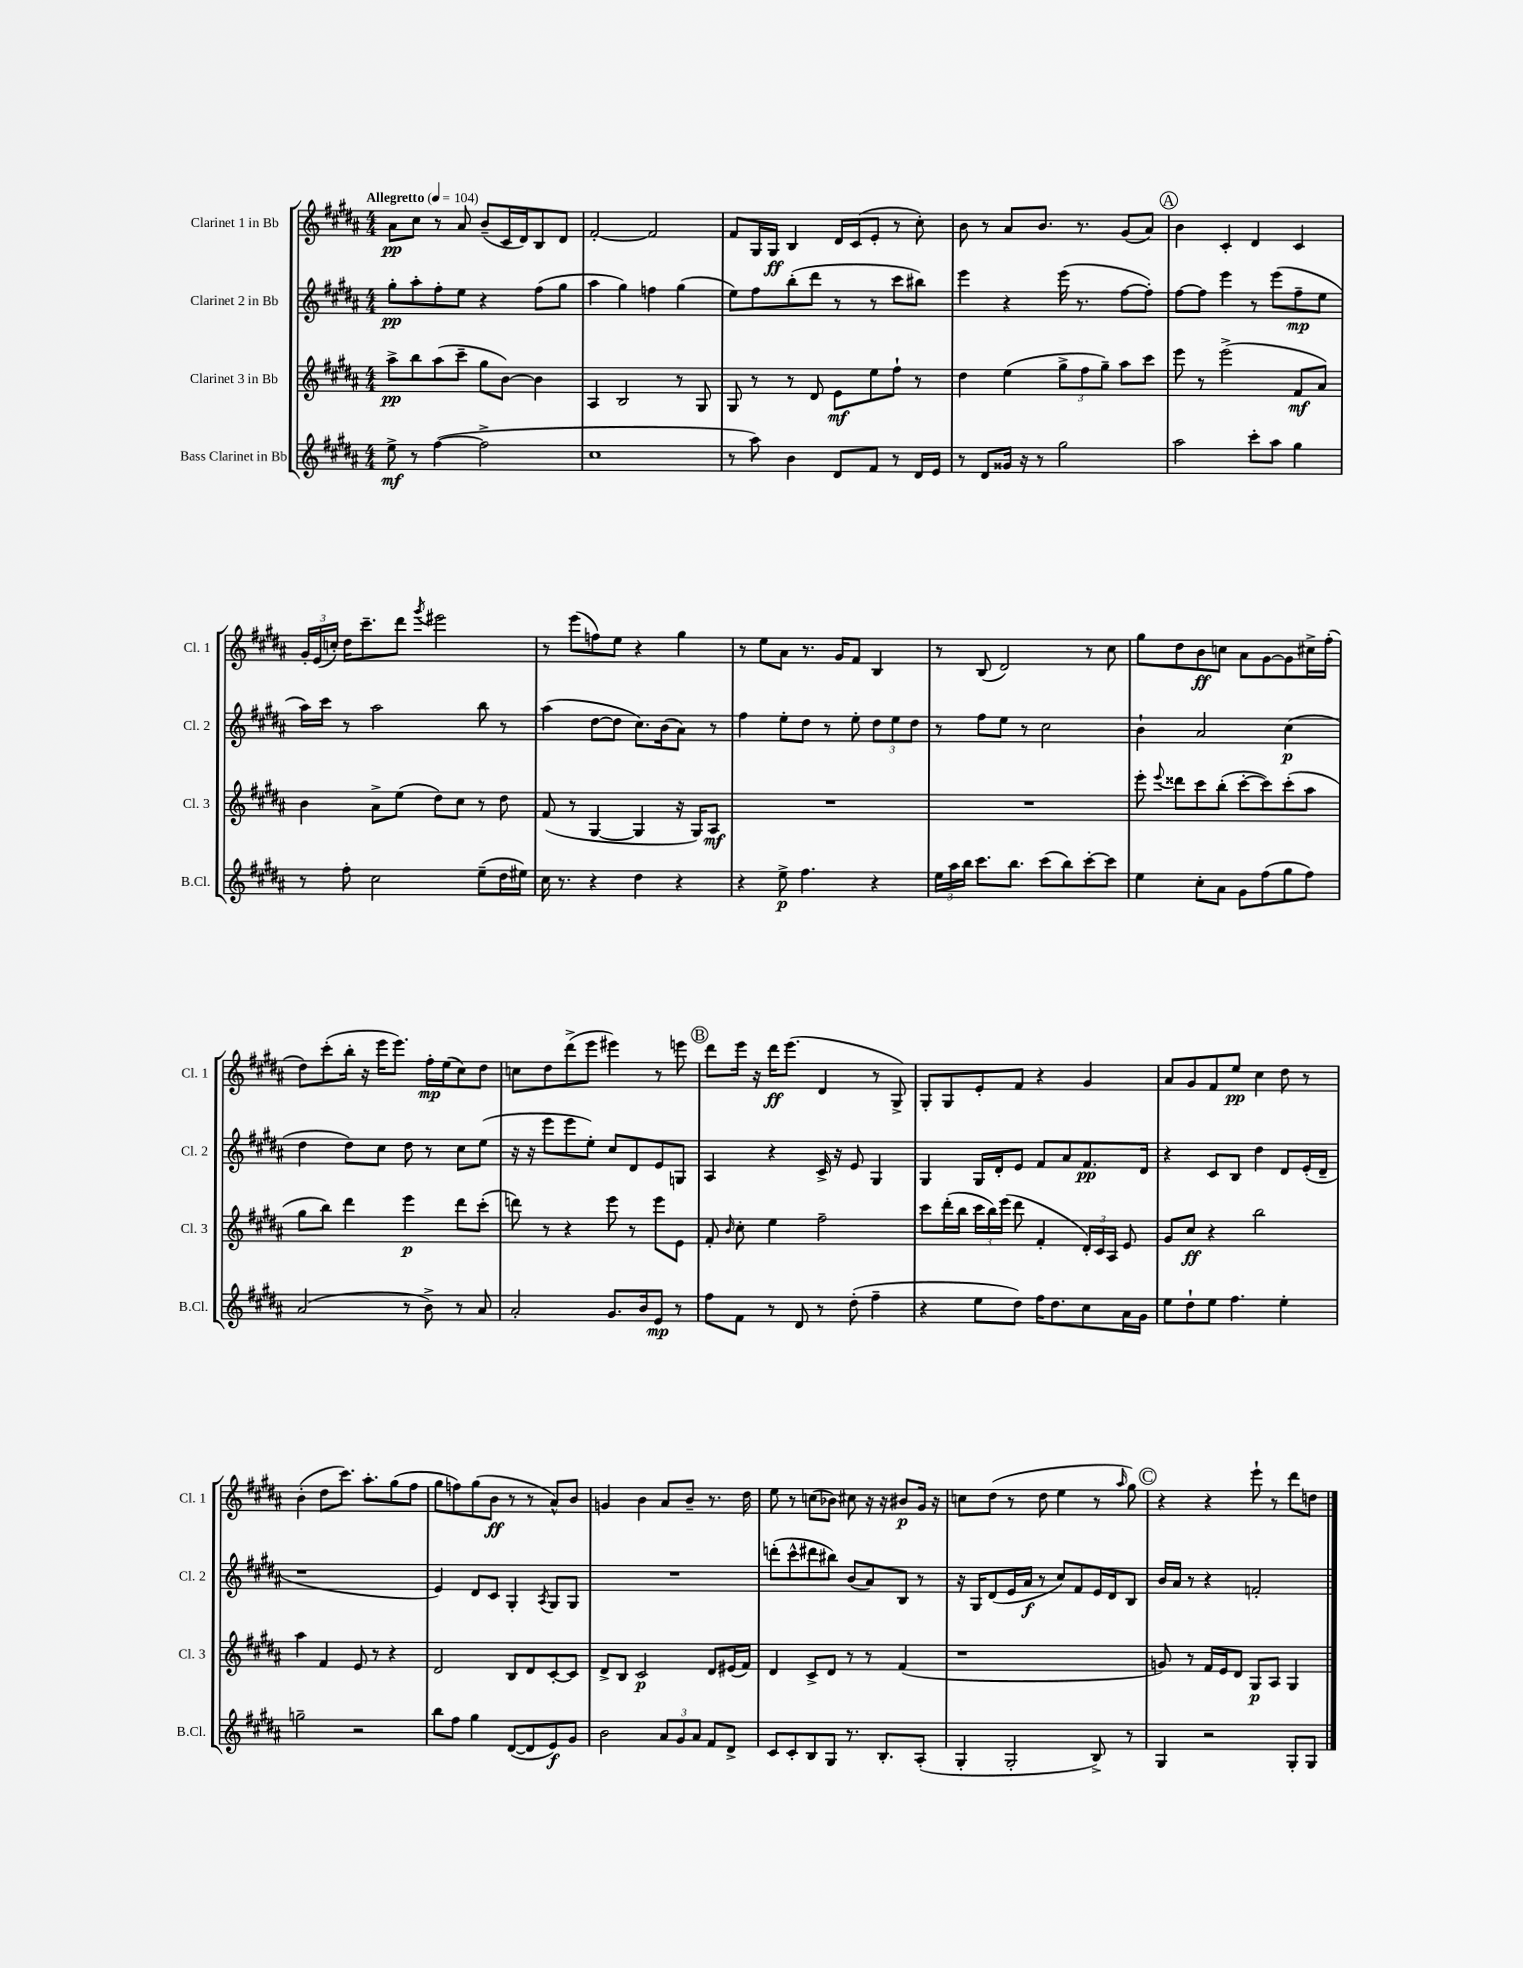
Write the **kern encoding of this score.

**kern	**kern	**kern	**kern
*staff4	*staff3	*staff2	*staff1
*clefG2	*clefG2	*clefG2	*clefG2
*k[f#c#g#d#a#]	*k[f#c#g#d#a#]	*k[f#c#g#d#a#]	*k[f#c#g#d#a#]
*M4/4	*M4/4	*M4/4	*M4/4
*MM104	*MM104	*MM104	*MM104
8ee^	8aa#^	8gg#'	8a#
8r	8bb	8aa#'	8cc#
([4ff#	(8aa#	8ff#'	8r
.	8ccc#~	8ee	8a#
2ff#^]	8gg#	4r	(8b~
.	[8b)	.	16c#
.	.	.	16d#)
.	4b]	(8ff#	8B
.	.	8gg#	8d#
=	=	=	=
1cc#	4A#	4aa#	[2f#'
.	2B	4gg#)	.
.	.	4ff	2f#]
.	8r	(4gg#	.
.	8G#	.	.
=	=	=	=
8r	8G#	8ee)	8f#
8aa#)	8r	8ff#	16G#
.	.	.	16G#
4b	8r	(8bb'	4B
.	8d#	8ddd#	.
8d#	8e	8r	16d#
.	.	.	(16c#
8f#	8ee	8r	8e'
8r	8ff#`	8ccc#	8r
16d#	8r	8bb#)	8cc#')
16e	.	.	.
=	=	=	=
8r	4dd#	4eee	8b
8d#	.	.	8r
16g##	(4ee	4r	8a#
16r	.	.	.
8r	.	.	8.b
2gg#	12gg#^	(16eee	.
.	.	8.r	8.r
.	12ff#	.	.
.	12gg#~)	.	.
.	8aa#	[8ff#	(8g#
.	8ccc#	8ff#'])	8a#)
=	=	=	=
2aa#	8eee	[8ff#	4b
.	8r	8ff#]	.
.	(2eee^	4eee	4c#'
8ccc#'	.	8r	4d#
8aa#	.	(8eee	.
4gg#	8f#	8ff#~	4c#
.	8a#)	8ee	.
=	=	=	=
8r	4b	16aa#)	24g#'
.	.	.	(24e
.	.	16ccc#	.
.	.	.	24cc')
8ff#'	.	8r	16dd#
.	.	.	8.ccc#~
2cc#	8a#^	2aa#	.
.	(8ee	.	8ddd#
.	.	.	8qggg#
.	8dd#)	.	2eee#
.	8cc#	.	.
(8ee~	8r	8bb	.
16dd#	8dd#	8r	.
16ee#)	.	.	.
=	=	=	=
16cc#	(8f#	(4aa#	8r
8.r	.	.	.
.	8r	.	(8eee
4r	[4G#	[8dd#	8ff)
.	.	8dd#]	8ee
4dd#	4G#]	8.cc#)	4r
.	.	(16b	.
4r	16r	8a#)	4gg#
.	16G#)	.	.
.	8A#	8r	.
=	=	=	=
4r	1r	4ff#	8r
.	.	.	8ee
8ee^	.	8ee'	8a#
4.ff#	.	8dd#	8.r
.	.	8r	.
.	.	.	16g#
.	.	8ee'	8f#
4r	.	12dd#	4B
.	.	12ee	.
.	.	12dd#	.
=	=	=	=
24ee	1r	8r	8r
24aa#	.	.	.
24bb	.	.	.
8.ccc#	.	8ff#	(8B
.	.	8ee	2d#)
8.bb	.	.	.
.	.	8r	.
(8ccc#	.	2cc#	.
8bb)	.	.	.
[8ccc#'	.	.	8r
8ccc#]	.	.	8cc#
=	=	=	=
4ee	8eee'	4b`	8gg#
.	8qqeee	.	.
.	8ddd##	.	8dd#
8cc#'	8ccc#	2a#	8b
8a#	(8bb'	.	8cc
8g#	[8ccc#'	.	8a#
(8ff#	8ccc#])	.	[8g#
8gg#	(8ccc#'	(4cc#	8g#]
8ff#)	8aa#	.	16cc#^
.	.	.	(16ff#'
=	=	=	=
(2a#	8gg#	4dd#	8dd#)
.	8bb)	.	(8ccc#'
.	4ddd#	8dd#)	16bb'
.	.	.	16r
.	.	8cc#	16eee
.	.	.	8.eee)
8r	4eee	8dd#	.
8b^)	.	8r	16ff#'
.	.	.	(16ee
8r	8ddd#	8cc#	8cc#)
8a#	(8ccc#'	(8ee	8dd#
=	=	=	=
2a#'	8ddd)	16r	8cc
.	.	16r	.
.	8r	8eee	8dd#
.	4r	8eee	(8ddd#^
.	.	8ee')	8eee
8.g#	8eee	8cc#	4eee#)
.	8r	8d#	.
16b	.	.	.
8e	8eee	8e	8r
8r	8e	8G	8eee
=	=	=	=
8ff#	8f#'	4A#	8ddd#
.	16qqb	.	.
8f#	8cc#'	.	16eee
.	.	.	16r
8r	4ee	4r	16ddd#
.	.	.	(8.eee
8d#	.	.	.
8r	2ff#~	16c#^	4d#
.	.	16r	.
(8dd#'	.	8e	.
4ff#~	.	4G#	8r
.	.	.	8G#^)
=	=	=	=
4r	8ccc#	4G#	8G#'
.	(16ddd#'	.	8G#
.	16bb	.	.
8ee	24ccc#	16G#	8e'
.	24bb)	.	.
.	.	16d#'	.
.	(24eee	.	.
8dd#)	8ddd#	8e	8f#
16ff#	4f#'	8f#	4r
8.dd#	.	.	.
.	.	8a#	.
8cc#	24d#')	8.f#	4g#
.	24c#	.	.
.	24A#	.	.
16a#	8e	.	.
16g#	.	16d#	.
=	=	=	=
8ee	8g#	4r	8a#
8dd#`	8cc#	.	8g#
8ee	4r	8c#	8f#
4.ff#	.	8B	8ee
.	2bb	4dd#	4cc#
4ee'	.	8d#	8dd#
.	.	(16e'	8r
.	.	16d#~	.
=	=	=	=
2gg~	4aa#	1r	(4b'
.	4f#	.	8dd#
.	.	.	8.ccc#)
2r	8e	.	.
.	.	.	8.aa#'
.	8r	.	.
.	4r	.	(8gg#
.	.	.	8ff#
=	=	=	=
8bb	2d#	4e)	8gg#
8ff#	.	.	8ff)
4gg#	.	8d#	(8gg#
.	.	8c#	8b
([8d#	8B	4G#'	8r
8d#]	8d#	.	8r
.	.	8qA#	.
8e)	[8c#'	8G#	8a#^^)
8g#	8c#]	8G#	8b
=	=	=	=
2b	8d#^	1r	4g
.	8B	.	.
.	2c#	.	4b
12a#	.	.	8a#
12g#	.	.	.
.	.	.	8b~
12a#	.	.	.
8f#	8d#	.	8.r
8d#^	(16e#	.	.
.	16f#)	.	16dd#
=	=	=	=
8c#	4d#	(8ddd'	8ee
8c#'	.	8ccc#^^	8r
8B	8c#^	8ddd#	(8cc
8G#	8d#	8bb#)	8b-)
8.r	8r	(8b	8cc#
.	8r	8a#)	16r
8.B'	.	.	16r
.	(4f#	8B	8b#
(8A#'	.	8r	16g#
.	.	.	16r
=	=	=	=
4G#'	1r	16r	8cc
.	.	16G#	.
.	.	(8d#	(8dd#
2G#'	.	16e	8r
.	.	16a#	.
.	.	8r	8dd#
.	.	8cc#)	4ee
.	.	8f#	.
8B^)	.	16e	8r
.	.	16d#	.
.	.	.	16qqaa#
8r	.	8B	8gg#)
=	=	=	=
4G#	8g)	16b	4r
.	.	16a#	.
.	8r	8r	.
2r	16f#	4r	4r
.	16e	.	.
.	8d#	.	.
.	8G#	2f'	8eee`
.	8A#	.	8r
8G#'	4G#	.	8ddd#
8G#	.	.	8dd
==	==	==	==
*-	*-	*-	*-
